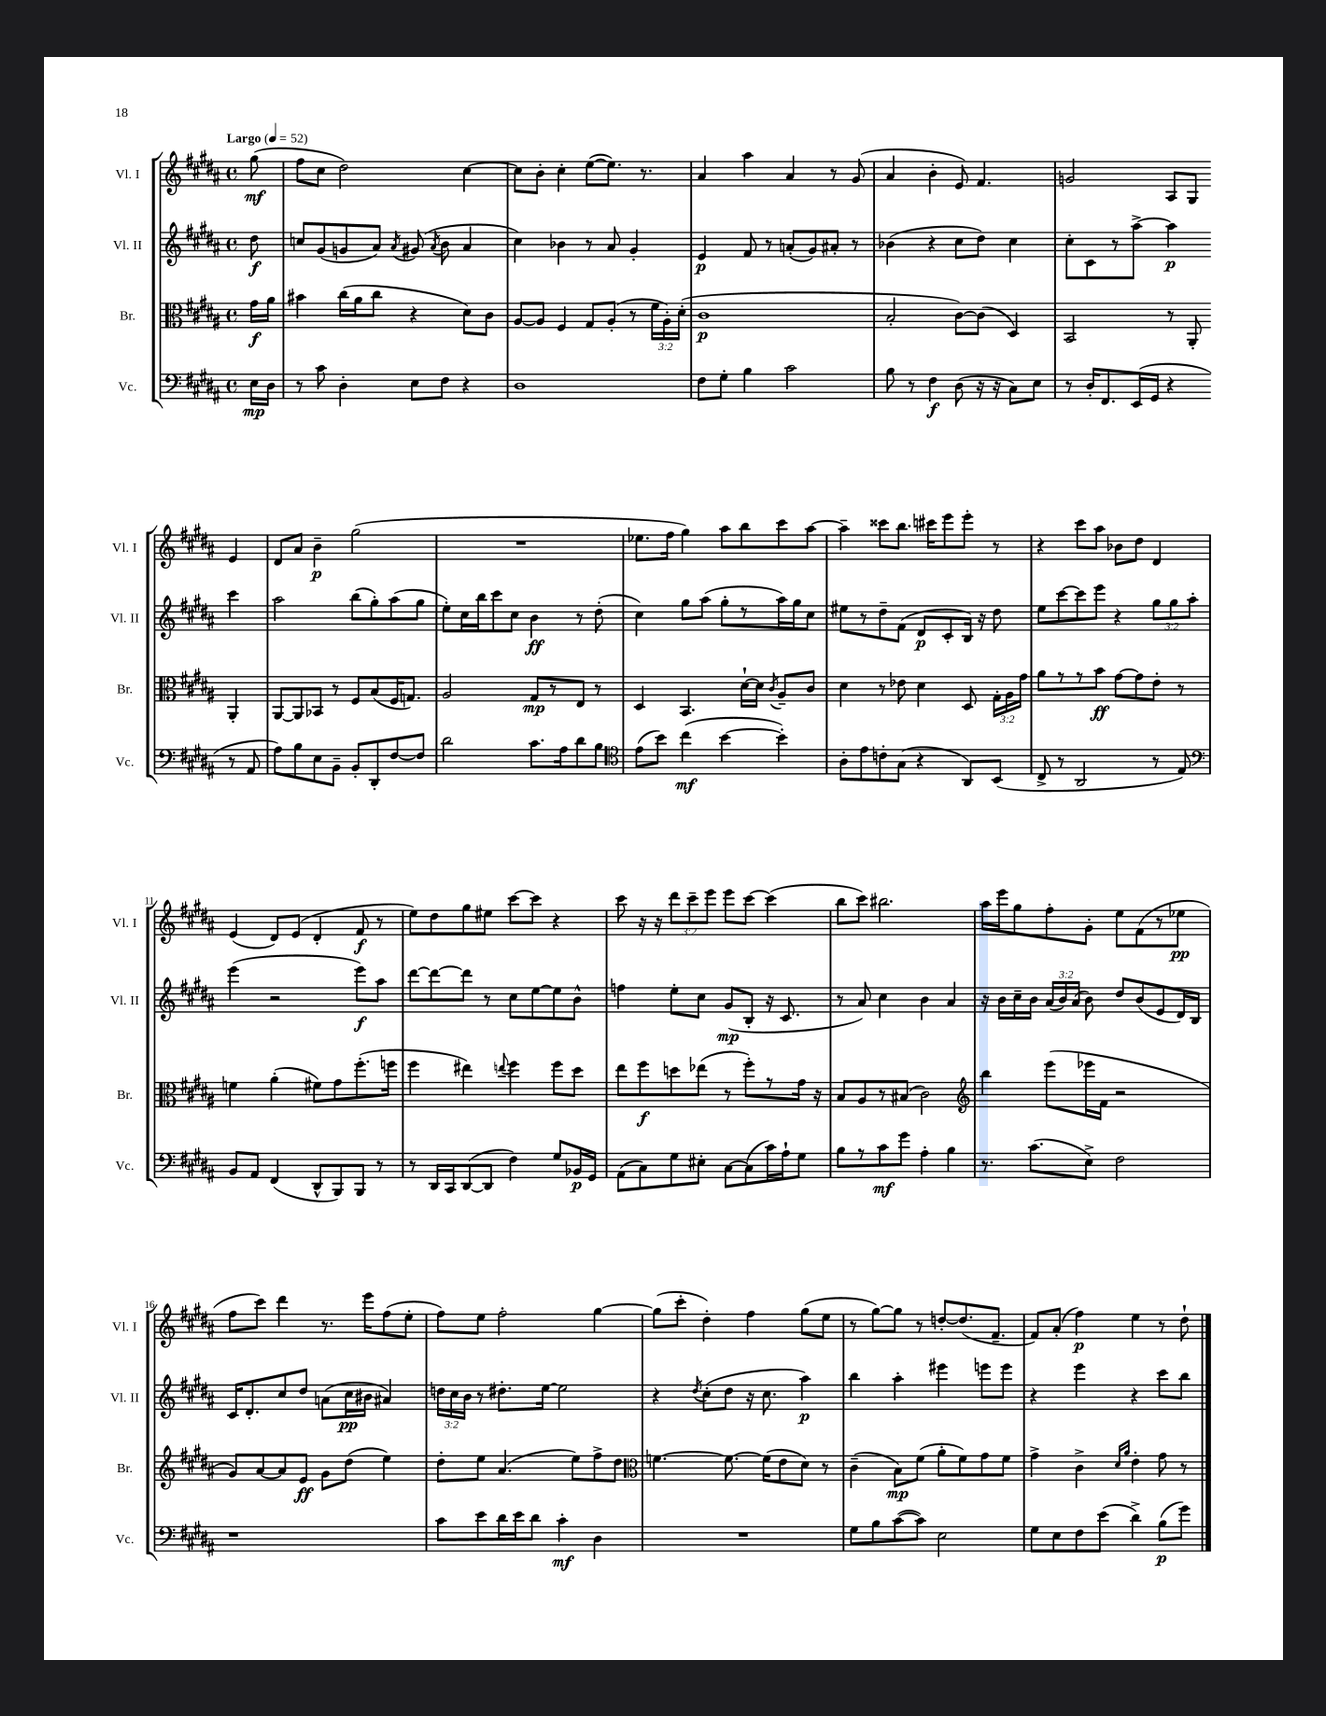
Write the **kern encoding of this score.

**kern	**kern	**kern	**kern
*staff4	*staff3	*staff2	*staff1
*clefF4	*clefC3	*clefG2	*clefG2
*k[f#c#g#d#a#]	*k[f#c#g#d#a#]	*k[f#c#g#d#a#]	*k[f#c#g#d#a#]
*M4/4	*M4/4	*M4/4	*M4/4
*met(c)	*met(c)	*met(c)	*met(c)
*MM52	*MM52	*MM52	*MM52
16E	16g#	8dd#	(8gg#
16D#	16a#	.	.
=	=	=	=
8r	4b#	8cc	8ff#
8c#	.	(8g#	8cc#
4D#'	(16cc#	8g	2dd#)
.	16a#	.	.
.	8cc#	8a#)	.
.	.	8qa#	.
8E	4r	(8g#	.
.	.	8qa#	.
8F#	.	8b	.
4r	8d#)	4a#	[4cc#
.	8c#	.	.
=	=	=	=
1D#	[8A#	4cc#)	8cc#]
.	8A#]	.	8b'
.	4F#	4b-	4cc#'
.	8G#	8r	([8ee
.	(8A#'	8a#	8.ee])
.	8r	4g#'	.
.	.	.	8.r
.	24f#	.	.
.	24A#')	.	.
.	(24d#'	.	.
=	=	=	=
8F#	1c#	4e	4a#
8G#'	.	.	.
4B	.	8f#	4aa#
.	.	8r	.
2c#	.	(8a'	4a#
.	.	8g#)	.
.	.	8a#'	8r
.	.	8r	(8g#
=	=	=	=
8B	2B'	(4b-	4a#
8r	.	.	.
4F#	.	4r	4b'
(8D#	[8c#)	8cc#	8e)
16r	(8c#]	8dd#)	4.f#
16r	.	.	.
8C#)	4D#)	4cc#	.
8E	.	.	.
=	=	=	=
8r	2BB	8cc#'	2g
16D#'	.	8c#	.
8.FF#	.	.	.
.	.	8r	.
(16EE	.	[8aa#^	.
16GG#	.	.	.
4r	8r	4aa#]	8A#
.	8AA#'	.	8G#
8r	4AA#'	4ccc#	4e
8AA#	.	.	.
=	=	=	=
8A#)	[8AA#	2aa#	8d#
8B	8AA#]	.	8a#
8E	8BB-	.	4b~
8BB~	8r	.	.
8BB'	8F#	(8bb	(2gg#
8DD#'	(8B	8gg#')	.
[8F#	16F#	(8aa#	.
.	8.G)	.	.
8F#]	.	8gg#	.
=	=	=	=
2d#	2A#	8ee')	1r
.	.	16cc#	.
.	.	16bb	.
.	.	8ccc#	.
.	.	8cc#	.
8.c#	8G#	4b	.
.	8r	.	.
16A#	.	.	.
8d#	8E	8r	.
8B	8r	(8dd#'	.
=	=	=	=
*clefC4	*	*	*
(8e	4D#	4cc#)	8.ee-
8b)	.	.	.
.	.	.	16ff#
(4cc#	4.BB	8gg#	4gg#)
.	.	(8aa#	.
[4b	.	8gg#'	8aa#
.	[16d#`	8r	8bb
.	16d#]	.	.
.	8qc#	.	.
4b'])	8A#~	16aa#)	8ccc#
.	.	16gg#	.
.	8c#	8cc#	[8aa#
=	=	=	=
8A#'	4d#	8ee#	4aa#~]
8e	.	8r	.
8c'	8r	8dd#~	8ccc##
(8G#	8e-	(8f#	8.bb
4r	4d#	8d#	.
.	.	.	16ccc#
.	.	8c#'	8eee
8AA#)	8D#	16B)	8eee'
.	.	16r	.
(8BB	24G#'	8dd#	8r
.	24A#	.	.
.	24g#	.	.
=	=	=	=
8C#^	8a#	8ee	4r
8r	8r	[8ccc#	.
2AA#	8r	8ccc#]	8ccc#
.	8b	8eee	8aa#
.	[8g#	4r	8b-
.	8g#]	.	8dd#
8r	8e'	12gg#	4d#
.	.	12gg#	.
8E)	8r	.	.
.	.	12aa#'	.
=	=	=	=
*clefF4	*	*	*
8BB	4f	(4eee	(4e
8AA#	.	.	.
(4FF#	(4a#'	2r	8d#)
.	.	.	(8e
8DD#^^	8f#)	.	4d#'
8BBB)	8g#	.	.
8BBB	(8.ff#'	8eee)	8f#
8r	.	8aa#	8r
.	16ff	.	.
=	=	=	=
8r	4ff#	[8ddd#	8ee)
16DD#	.	8ddd#_	8dd#
16CC#	.	.	.
([8DD#	4ee#)	8ddd#]	8gg#
8DD#]	.	8r	8ee#
.	8qqee	.	.
4F#)	4ff#	8cc#	[8ccc#
.	.	[8ee	8ccc#]
8G#	8ff#	8ee]	4r
16BB-	8dd#	8b^^	.
16GG#	.	.	.
=	=	=	=
(8AA#	8ee	4ff	8ccc#
8C#)	8ff#	.	16r
.	.	.	16r
8G#	8dd	8ee'	12ddd#
.	.	.	12ccc#~
8E#'	(8ee-	8cc#	.
.	.	.	12eee
[8C#	8r	(8g#	8eee
(8C#]	8ff#')	8B'	[8ccc#
16c#)	8r	16r	(4ccc#]
16A#`	.	8.c#	.
8G#	16g#	.	.
.	16r	.	.
=	=	=	=
8B	8B	8r	8bb
8r	8A#	8a#)	8ccc#)
8c#	8r	4cc#	2.bb#
8g#	(8B#	.	.
4A#'	2c#)	4b	.
4B	.	4a#	.
=	=	=	=
*	*clefG2	*	*
8.r	4bb	16r	16aa#
.	.	16b	16eee
.	.	16cc#~	8gg#
(8.c#	.	16b	.
.	(8eee	(24a#	8ff#'
.	.	24b)	.
.	.	(24a#	.
8E^)	16eee-	8b)	8g#'
.	16f#	.	.
2F#	2r	8dd#	8ee
.	.	(8b	(8f#
.	.	8e	8r
.	.	16d#)	8ee-
.	.	16B	.
=	=	=	=
1r	8g#)	16c#	8ff#
.	.	8.d#'	.
.	[8a#	.	8ccc#)
.	8a#]	8cc#	4ddd#
.	8e	8dd#	.
.	8g#	(8a	8.r
.	(8dd#	16cc#	.
.	.	16b#	16eee
.	4ee)	4a#)	(8ff#
.	.	.	8ee'
=	=	=	=
8c#	8dd#'	24dd	8ff#)
.	.	24cc#	.
.	.	24b	.
8e	8ee	8r	8ee
16d#	(4.a#	8.dd#'	2ff#'
16e	.	.	.
8d#	.	.	.
.	.	[16ee	.
4c#'	.	2ee]	.
.	8ee)	.	.
4D#	8ff#^	.	[4gg#
.	8dd#	.	.
=	=	=	=
*	*clefC3	*	*
1r	[4.f	4r	(8gg#]
.	.	.	8ccc#'
.	.	8qdd#	.
.	.	(8cc#'	4dd#')
.	8.f_	8dd#	.
.	.	16r	4ff#
.	(16f]	8.cc#	.
.	8e	.	.
.	8d#)	4aa#)	(8gg#
.	8r	.	8ee
=	=	=	=
8G#	(4c#~	4bb	8r
8B	.	.	[8gg#)
([8c#	8B)	4aa#'	8gg#]
8c#])	(8f#	.	8r
2E	8a#'	4eee#	[8dd'
.	8f#)	.	(8.dd]
.	8g#	8eee	.
.	.	.	8.f#~
.	8f#	8eee	.
=	=	=	=
8G#	4g#^	4r	8f#)
8E	.	.	(8a#'
8F#	4c#^	4eee	4ff#)
(8e	.	.	.
.	16qqd#	.	.
.	16qqa#	.	.
4d#^)	4e'	4r	4ee
(8B	8g#	8ccc#	8r
8g#)	8r	8bb	8dd#`
==	==	==	==
*-	*-	*-	*-
